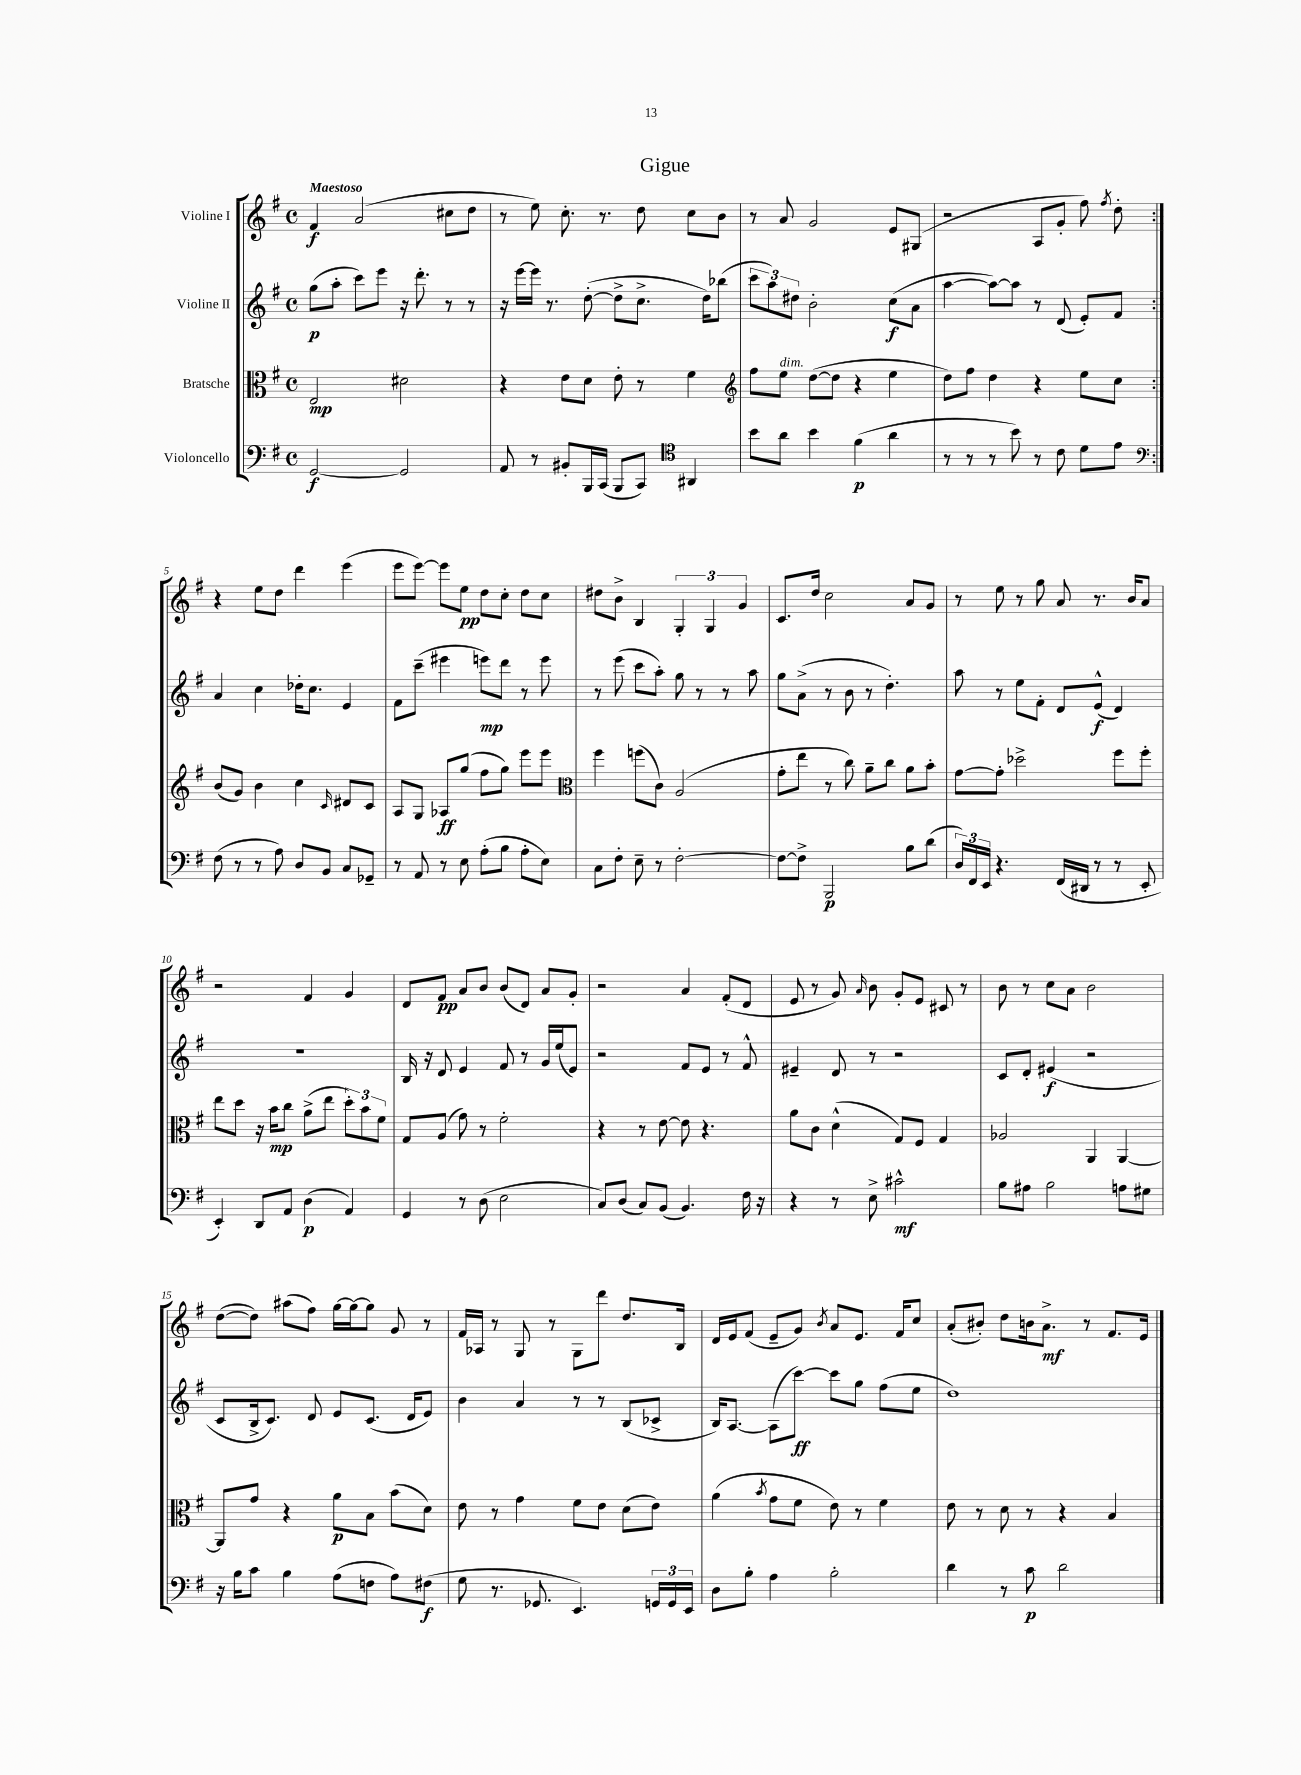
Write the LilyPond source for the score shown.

\header { title = "Gigue" }
<<
\new StaffGroup <<
\new Staff = "s0" \with { instrumentName = "Violine I" } {
    \clef treble \key g \major \defaultTimeSignature \time 4/4 \tempo "Maestoso"
    \autoBeamOff \repeat volta 2 { fis'4\f a'2( cis''8[ d''8] |
    r8 e''8) c''8.-. r8. d''8 c''8[ b'8] |
    r8 a'8 g'2 e'8[ gis8]( |
    r2 a8[ g'8]-. fis''8) \acciaccatura { fis''8 } d''8-. | }
    r4 e''8[ d''8] d'''4 e'''4( |
    e'''8[ e'''8]~) e'''8[ e''8]\pp d''8[ c''8]-. d''8[ c''8] |
    dis''8[ b'8]-> b4 \tuplet 3/2 { g4-. g4 g'4 } |
    c'8.[ d''16] c''2 a'8[ g'8] |
    r8 e''8 r8 g''8 a'8 r8. b'16[ a'8] |
    r2 fis'4 g'4 |
    d'8[ fis'8]\pp a'8[ b'8] b'8[( d'8]) a'8[ g'8]-. |
    r2 a'4 fis'8[-.( d'8] |
    e'8 r8 g'8) \grace { a'16 } b'8 g'8[-. e'8] cis'8 r8 |
    b'8 r8 c''8[ a'8] b'2 |
    d''8[~( d''8]) ais''8[( fis''8]) g''16[~ g''16~ g''8] g'8 r8 |
    fis'16[ aes16] r8 g8 r8 g8[ d'''8] d''8.[ b16] |
    d'16[ e'16 fis'8]( e'8[-- g'8]) \acciaccatura { b'8 } a'8[ e'8.] fis'16[ c''8] |
    a'8[-.( bis'8]-.) d''8[ b'16 a'8.]->\mf r8 fis'8.[ e'16] \bar "|." |
}
\new Staff = "s1" \with { instrumentName = "Violine II" } {
    \clef treble \key g \major \defaultTimeSignature \time 4/4
    \autoBeamOff \repeat volta 2 { g''8[\p( a''8]-. c'''8[) e'''8] r16 d'''8.-. r8 r8 |
    r16 e'''16[~ e'''16] r8. d''8~-.( d''8[-> c''8.]-> d''16[) bes''8]( |
    \tuplet 3/2 { c'''8[ a''8) dis''8] } b'2-. c''8[\f( a'8] |
    a''4~ a''8[~) a''8] r8 d'8( e'8[-.) fis'8] | }
    a'4 c''4 des''16[-. c''8.] e'4 |
    fis'8[ c'''8]--( eis'''4 e'''8[\mp) d'''8] r8 e'''8 |
    r8 e'''8( c'''8[ a''8]-.) g''8 r8 r8 a''8 |
    g''8[ a'8]->( r8 b'8 r8 d''4.-.) |
    a''8 r8 e''8[ fis'8]-. d'8[ e'8]-^\f( d'4) |
    R1 |
    b16 r16 d'8 e'4 fis'8 r8 g'16[ e''16( e'8]) |
    r2 fis'8[ e'8] r8 fis'8-^ |
    eis'4-- d'8 r8 r2 |
    c'8[ d'8]-. eis'4\f( r2 |
    c'8[ b16-> c'8.]) d'8 e'8[ c'8.]( d'16[ e'8]) |
    b'4 a'4 r8 r8 b8[( ces'8]-> |
    b16[) a8.]~ a8[( c'''8]~\ff) c'''8[ g''8] fis''8[( e''8] |
    d''1) \bar "|." |
}
\new Staff = "s2" \with { instrumentName = "Bratsche" } {
    \clef alto \key g \major \defaultTimeSignature \time 4/4
    \autoBeamOff \repeat volta 2 { e2\mp dis'2 |
    r4 e'8[ d'8] e'8-. r8 fis'4 |
    \clef treble fis''8[ e''8]^\markup { \italic "dim." } d''8[~( d''8] r4 e''4 |
    d''8[) fis''8] d''4 r4 e''8[ c''8] | }
    b'8[( g'8]) b'4 c''4 \grace { c'16 } dis'8[ c'8] |
    a8[ g8] aes8[\ff g''8]( fis''8[ g''8]) e'''8[ e'''8] |
    \clef alto fis''4 f''8[( c'8]) a2( |
    g'8[-. e''8] r8 c''8) a'8[-- c''8] a'8[ b'8]-. |
    g'8[~ g'8]-. des''2-> fis''8[ fis''8]-. |
    e''8[ d''8] r16 b'16[\mp c''8] a'8[->( e''8] \tuplet 3/2 { d''8[-.) b'8 fis'8] } |
    g8[ a8]( g'8) r8 fis'2-. |
    r4 r8 e'8~ e'8 r4. |
    a'8[ c'8] d'4-^( g8[) fis8] g4 |
    aes2 a,4 a,4~ |
    a,8[ g'8] r4 a'8[\p b8] b'8[( d'8]) |
    e'8 r8 g'4 fis'8[ e'8] d'8[( e'8]) |
    a'4( \acciaccatura { b'8 } g'8[ fis'8] e'8) r8 fis'4 |
    e'8 r8 d'8 r8 r4 b4 \bar "|." |
}
\new Staff = "s3" \with { instrumentName = "Violoncello" } {
    \clef bass \key g \major \defaultTimeSignature \time 4/4
    \autoBeamOff \repeat volta 2 { g,2~\f g,2 |
    a,8 r8 bis,8[-. b,,16 c,16]( b,,8[ c,8]) \clef tenor ais,4 |
    b'8[ a'8] b'4 fis'4\p( a'4 |
    r8 r8 r8 b'8) r8 c'8 d'8[ e'8] | }
    \clef bass fis8( r8 r8 a8) d8[ b,8] c8[ ges,8]-- |
    r8 a,8 r8 e8 a8[-.( b8] a8[-. e8]) |
    c8[ fis8]-. e8-- r8 fis2~-. |
    fis8[~ fis8]-> b,,2\p b8[ d'8]( |
    \tuplet 3/2 { d16[) fis,16 e,16] } r4. fis,16[( dis,16] r8 r8 e,8-. |
    e,4-.) d,8[ a,8] d4\p( a,4) |
    g,4 r8 d8( e2 |
    c8[) d8]( c8[) b,8]( b,4.) fis16 r16 |
    r4 r8 e8-> cis'2-^\mf |
    b8[ ais8] b2 a8[ gis8] |
    r16 b16[ c'8] b4 a8[( f8] a8[) fis8]\f( |
    g8 r8. ges,8. e,4.) \tuplet 3/2 { g,16[ g,16 e,16] } |
    d8[ b8]-. a4 b2-. |
    d'4 r8 c'8\p d'2 \bar "|." |
}
>>
>>
